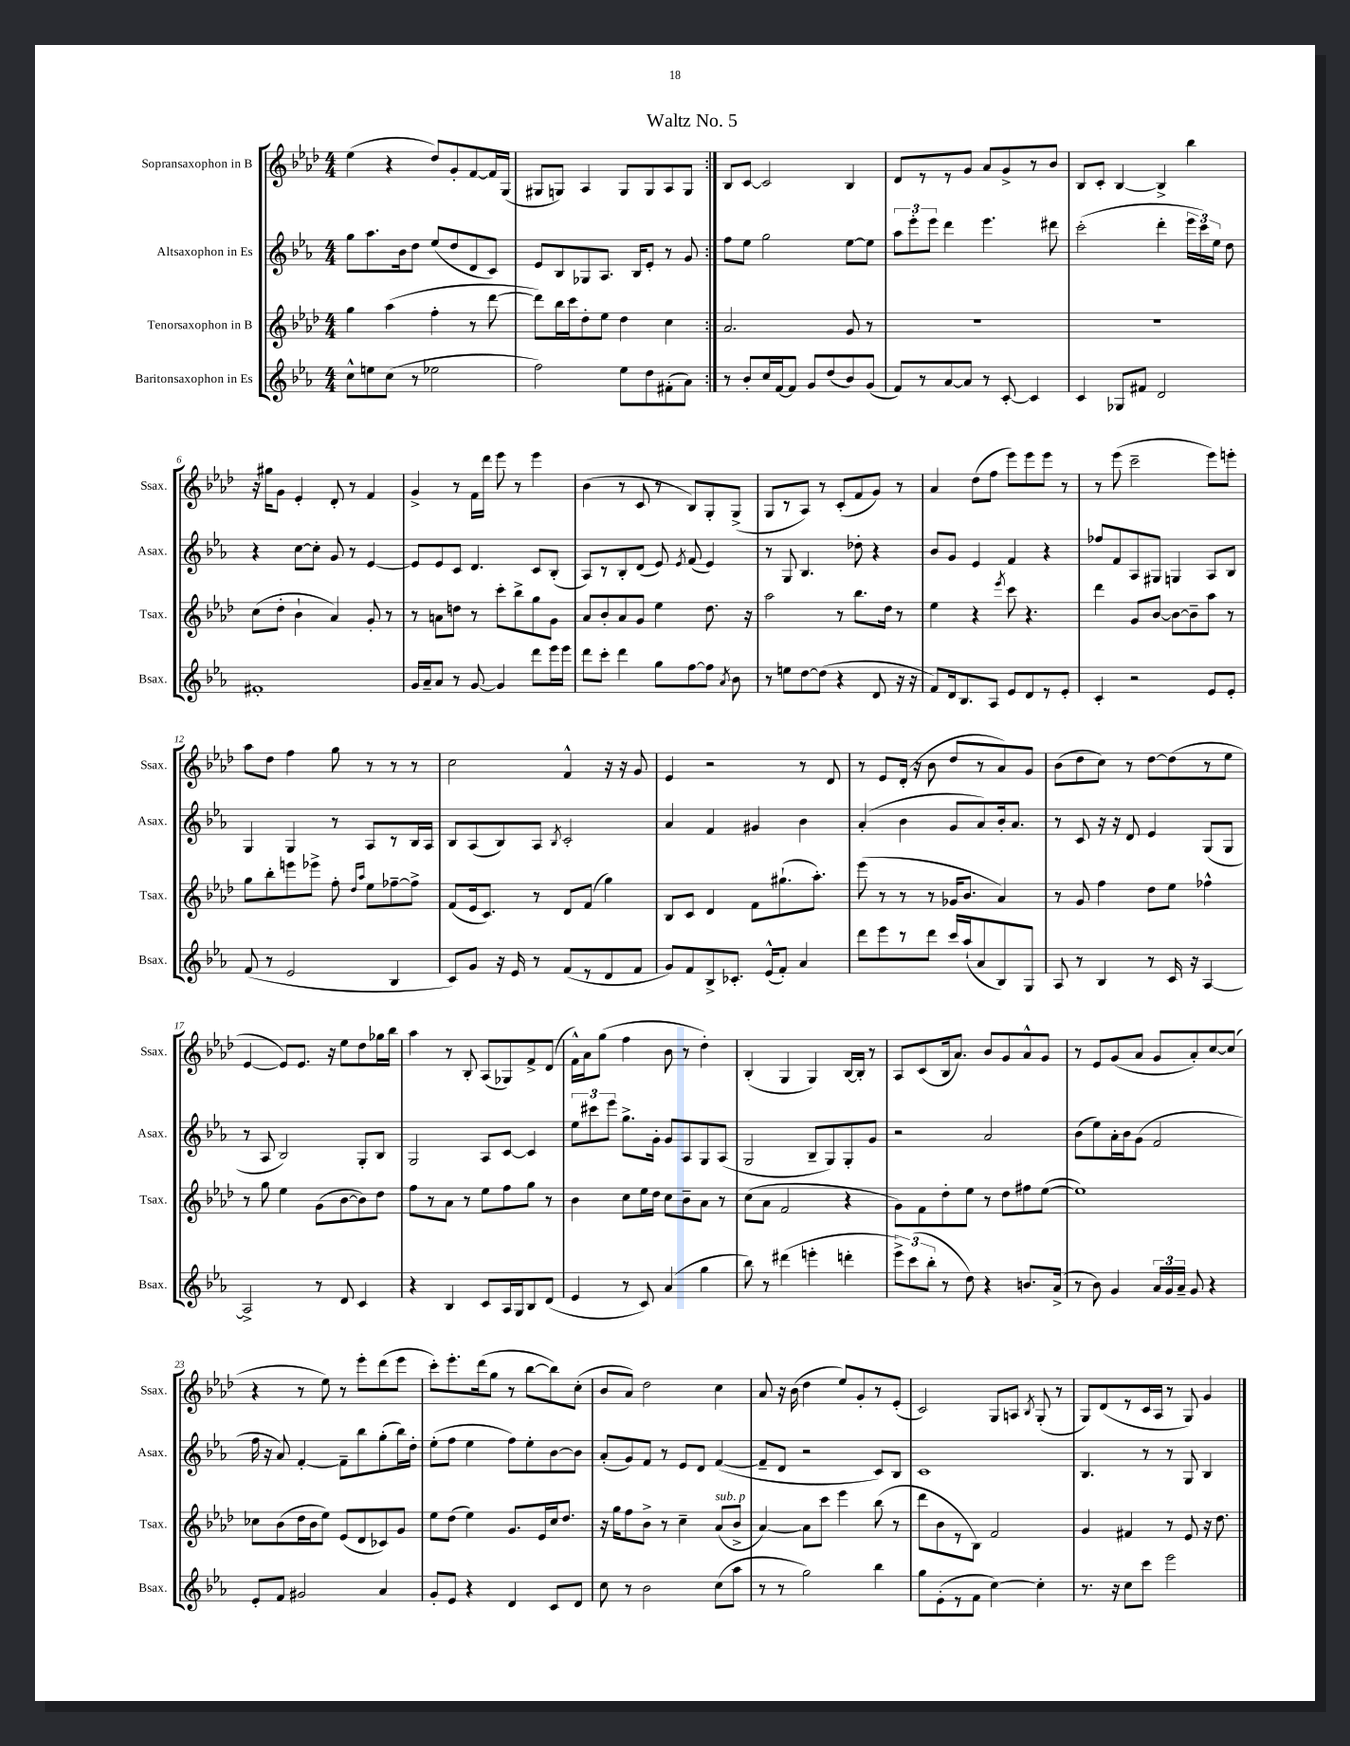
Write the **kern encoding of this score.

**kern	**kern	**kern	**kern
*part4	*part3	*part2	*part1
*staff4	*staff3	*staff2	*staff1
*I"Baritonsaxophon in Es	*I"Tenorsaxophon in B	*I"Altsaxophon in Es	*I"Sopransaxophon in B
*I'Bsax.	*I'Tsax.	*I'Asax.	*I'Ssax.
*clefG2	*clefG2	*clefG2	*clefG2
*k[b-e-a-]	*k[b-e-a-d-]	*k[b-e-a-]	*k[b-e-a-d-]
*M4/4	*M4/4	*M4/4	*M4/4
=1	=1	=1	=1
8cc^^\L	4gg\	8gg\L	(4ee-\
8een\	.	8.aa-\	.
(8cc\J	(4aa-\	.	4r
.	.	16b-\k	.
8r	.	8dd\J	.
2ee-X\	4ff'\	(8ee-/L	8dd-/L)
.	.	8dd/	8g'/
.	8r	8d/	[8f/
.	[8ddd-\	8c/J)	16f/L]
.	.	.	(16G/JJ
=2	=2	=2	=2
2ff\)	8ddd-\L])	8e-/L	8G#X/L
.	16bb-\L	8B-/	8Gn/J)
.	16ccc\J	.	.
.	8dd-'\	8G-X/	4A-/
.	8ee-\J	8.A-/J	.
8ee-\L	4dd-\	.	8G/L
.	.	16B-/KL	.
8dd\	.	8e-'/J	8G/
(8f#X'\	4cc\	8r	8A-/
8a-\J)	.	8g/	8G/J
=3:|!	=3:|!	=3:|!	=3:|!
8r	2.a-/	8ff\L	8B-/L
8b-'/L	.	8ee-\J	[8c/J
16cc/L	.	2gg\	2c/]
[16f/J	.	.	.
8f/J]	.	.	.
8g/L	.	.	.
(8dd/	.	.	.
8b-/)	8g/	[8ee-\L	4B-/
(8g/J	8r	8ee-\J]	.
=4	=4	=4	=4
8f/L)	1r	12aa-\L	8d-/L
.	.	12eee-'\	.
8r	.	.	8r
.	.	12eee-\J	.
[8a-/	.	4ddd\	8r
8a-/J]	.	.	8g/J
8r	.	4.eee-\	8a-/L
[8c'/	.	.	8g^/
4c/]	.	.	8r
.	.	8ddd#X\	8b-/J
=5	=5	=5	=5
4c/	1r	(2ccc'\	8B-/L
.	.	.	8c'/J
8G-X/L	.	.	[4B-/
8f#X/J	.	.	.
2d/	.	4ddd'\	4B-^/]
.	.	24eee-\LL	4bb-\
.	.	24ccc\)	.
.	.	24ee-\JJ	.
.	.	8dd\	.
!!LO:LB:g=z
=6	=6	=6	=6
1f#X'	(8cc\L	4r	16r
.	.	.	16gg#X\KL
.	8dd-'\J	.	8g\J
.	4b-`\	[8cc\L	4e-'/
.	.	8cc'\J]	.
.	4a-/)	8g/	8d-'/
.	.	8r	8r
.	8g'/	[4e-/	4f/
.	8r	.	.
=7	=7	=7	=7
16g/LL	8r	8e-/L]	4g^/
16a-~/J	.	.	.
8a-/J	8an\L	8e-/	.
8r	8ddn\J	8c/J	8r
[8g/	8r	4.d/	16f\LL
.	.	.	16ddd-\JJ
4g/]	8ccc'\L	.	8eee-\
.	8bb-^\	.	8r
8ddd\L	8gg\	8c/L	4eee-\
16eee-\L	8g\J	(8B-'/J	.
16eee-\JJ	.	.	.
=8	=8	=8	=8
8ddd\L	8a-/L	8A-/L)	(4b-\
8ccc'\J	8b-'/	8r	.
4ddd\	8a-/	8B-'/	8r
.	8g/J	(8d/J	8c/
8gg\L	4ee-\	8e-/)	8r
.	.	8qe-/	.
[8ff\	.	(8f/	8B-/L)
8ff\J]	8.dd-\	4e-/)	8G'/
8qa-/	.	.	.
8b-\	.	.	(8G^/J
.	16r	.	.
=9	=9	=9	=9
8r	2aa-\	8r	8G/L
8een\L	.	8G/	8r
[8dd\	.	4.B-/	8A-/J)
(8dd\J]	.	.	8r
4r	8r	.	(8c'/L
.	8.bb-\L	8dd-X'\	8f/
8d/	.	4r	8g/J)
.	16dd-\Jk	.	.
16r	8r	.	8r
16r	.	.	.
=10	=10	=10	=10
8f/L)	4ee-\	8b-/L	4a-/
16d/k	.	8g/J	.
8.B-/	.	.	.
.	4r	4e-/	(8dd-\L
8A-/J	.	.	8ff\J
.	8qeee-/	.	.
8e-/L	8ccc\	4f/	8eee-\L)
8d/	4.r	.	8eee-\
8r	.	4r	8eee-\J
8e-'/J	.	.	8r
=11	=11	=11	=11
4c'/	4ddd-\	8ff-X/L	8r
.	.	8f/	(8eee-\
2r	8g/L	8A-/	2ccc~\
.	[8b-/J	8G#X/J	.
.	8b-\L_	4Gn/	.
.	8b-~\]	.	.
8e-/L	8aa-\J	8A-/L	8eee-\L)
8e-'/J	8r	8B-/J	8eeen'\J
!!LO:LB:g=z
=12	=12	=12	=12
(8f/	8gg\L	4G/	8aa-\L
8r	8bb-'\	.	8dd-\J
2e-/	8eeen\	4G/	4ff\
.	8eee-X^\J	.	.
.	8ff'\	8r	8gg\
.	16qqdd-/LL	.	.
.	16qqaa-/JJ	.	.
.	8ee-\L	8A-/L	8r
4B-/	[8ff-X~\	8r	8r
.	8ff-^\J]	16B-/L	8r
.	.	16A-/JJ	.
=13	=13	=13	=13
8c/L)	(8f/L	8B-/L	2cc\
8g/J	16e-/k	(8A-/	.
.	8.c/J)	.	.
16r	.	8B-/)	.
16e-/	.	.	.
8r	8r	8A-/J	.
.	.	8qB-/	.
(8f/L	8d-/L	2c'/	4f^^/
8r	(8f/J	.	.
8d/	4gg\)	.	16r
.	.	.	16r
8f/J	.	.	8g/
=14	=14	=14	=14
8g/L)	8B-/L	4a-/	4e-/
8f/	8c/J	.	.
8B-^/	4d-/	4f/	2r
8.c-X'/J	.	.	.
.	8f\L	4g#X/	.
(16e-^^/KL	.	.	.
8f'/J)	(8.gg#X`\	.	.
4a-/	.	4b-\	8r
.	8.aa-'\J)	.	.
.	.	.	8d-/
=15	=15	=15	=15
8ddd\L	(8eee-\	(4a-'/	8r
8eee-\	8r	.	8e-/L
8r	8r	4b-\	(16d-'/Jk
.	.	.	16r
8ddd\J	8r	.	8b-\
16ccc/LL	16g-X/KL	8g/L	8dd-/L
(16aa-`/J	8.b-/J	.	.
8a-/	.	8a-/)	8r
8B-/)	4a-/)	16b-'/k	8a-/)
.	.	8.a-/J	.
8G/J	.	.	8g/J
=16	=16	=16	=16
8A-/	8r	8r	(8b-\L
8r	8g/	8c/	8dd-\
4B-/	4ff\	16r	8cc\J)
.	.	16r	.
.	.	8d/	8r
8r	8dd-\L	4e-/	[8dd-\L
16c/	8ee-\J	.	(8dd-\]
16r	.	.	.
[4A-/	4ff-X^^\	(8G/L	8r
.	.	8G/J	8ee-\J
!!LO:LB:g=z
=17	=17	=17	=17
2A-^/]	8r	8r	[4e-/
.	8gg\	8A-/	.
.	4ee-\	2B-/)	8e-/L])
.	.	.	8.e-/J
8r	(8g\L	.	.
.	.	.	16r
8d/	[8b-\	.	8ee-\L
4c/	8b-\])	8G'/L	8dd-\
.	8dd-\J	8B-/J	16gg-X\L
.	.	.	16bb-\JJ
=18	=18	=18	=18
4r	8ff\L	2G/	4aa-\
.	8r	.	.
4B-/	8a-\J	.	8r
.	8r	.	8B-'/
8c/L	8ee-\L	8A-/L	(8A-/L
16A-/L	8ff\	[8c/J	8G-X/)
16G/J	.	.	.
8B-/	8gg\J	4c/]	8f^/
(8d/J	8r	.	(8d-/J
=19	=19	=19	=19
4e-/	4b-\	12ee-\L	16f^^\LL)
.	.	.	16a-\J
.	.	12ccc#X\	.
.	.	.	(8gg\J
.	.	12eee-\J	.
8r	8cc\L	8.gg^\L	4ff\
8c/)	16ee-\L	.	.
.	16dd-\JJ	16g'\Jk	.
(4a-/	8cc\L	8g/L	8b-\
.	8b-~\	8A-/	8r
4gg\	8a-\J	8G/	4dd-'\)
.	8r	(8A-/J	.
=20	=20	=20	=20
8bb-\)	(8cc\L	2G/	(4B-'/
8r	8a-\J	.	.
(4ddd#X\	2f/	.	4G/
4eeen'\	.	8B-~/L	4G/)
.	.	8G/)	.
4dddn'\	4r	8G'/	[16B-/LL
.	.	.	16B-'/JJ]
.	.	8g/J	8r
=21	=21	=21	=21
12eee-^\L)	8g\L)	2r	8A-/L
(12ccc\	.	.	.
.	8f\	.	(8c/
12bb-'\J	.	.	.
8r	8dd-'\	.	16B-/k
.	.	.	8.a-/J)
8dd\)	8ee-\J	.	.
4r	8r	2a-/	8b-/L
.	8dd-\L	.	8g/
8.bn/L	8ff#X\	.	8a-^^/
.	([8ee-\J	.	8g/J
(16a-^/Jk	.	.	.
=22	=22	=22	=22
8r	1ee-])	(8b-\L	8r
8b-\)	.	8ee-\)	8e-/L
4g/	.	16a-'\L	(8g/
.	.	16b-\J	.
.	.	(8g\J	8a-/J
24a-/LL	.	2f/	8g/L
24g/	.	.	.
24a-~/JJ	.	.	.
8g/	.	.	8a-'/)
4r	.	.	[8cc/
.	.	.	(8cc/J]
!!LO:LB:g=z
=23	=23	=23	=23
8e-'/L	8cc-X\L	16ff\	4r
.	.	16r	.
8f/J	(8b-\	8a-/)	.
2g#X/	16dd-\L	[4f'/	8r
.	16b-\J	.	.
.	8ee-\J)	.	8ee-\)
.	(8e-/L	8f~\L]	8r
.	8d-/	8bb-\	8eee-'\L
4a-/	8c-X/)	(8gg'\	(8ddd-\
.	8g/J	16bb-\L)	8eee-\J
.	.	16dd'\JJ	.
=24	=24	=24	=24
8g'/L	8ee-\L	(8ee-'\L	8ccc'\L)
8e-/J	(8dd-\J	8ff\J	8.eee-'\
4r	4ee-\)	4ee-\	.
.	.	.	(16ddd-\k
.	.	.	8gg\J
4d/	8.g/L	8ff\L)	8r
.	.	8ee-'\	[8bb-\L
.	16e-/L	.	.
8c/L	16cc/J	[8b-\	8bb-\])
.	8.dd-/J	.	.
8d/J	.	8b-\J]	(8cc'\J
=25	=25	=25	=25
8cc\	16r	(8a-'/L	8b-/L
.	16gg\KL	.	.
8r	8ff\	8g/)	8a-/J)
2b-\	8b-^\J	8f/J	2dd-\
.	8r	8r	.
.	4cc~\	8e-/L	.
.	.	8d/J	.
!	!LO:TX:a:i:t=sub. p	!	!
(8cc\L	(8a-/L	([4f/	4cc\
8aa-\J	8b-^/J	.	.
=26	=26	=26	=26
8r	[4a-/)	8f~/L]	8a-/
8r	.	8d/J	16r
.	.	.	(16b-\
2gg\)	8a-\L]	2r	4dd-\
.	8ccc\J	.	.
.	4eee-\	.	8ee-/L)
.	.	.	8g'/
4bb-\	(8bb-\	8c/L)	8r
.	8r	8B-/J	(8e-'/J
=27	=27	=27	=27
8gg\L	8ddd-\L	1c	2c/)
(8e-'\	8b-\	.	.
8r	8r	.	.
8f\J	8B-\J)	.	.
[4cc\)	2f/	.	8G/L
.	.	.	8An/J
.	.	.	8qB-/
4cc'\]	.	.	(8G'/
.	.	.	8r
=28	=28	=28	=28
8.r	4g/	4.B-/	8G/L)
.	.	.	(8d-/
16r	.	.	.
8cc\L	4f#X/	.	8r
8ccc\J	.	8r	16c/L
.	.	.	16A-/JJ
2eee-\	8r	8r	8r
.	8e-/	8G/	8G/)
.	16r	4B-/	4g/
.	8.dd-\	.	.
==	==	==	==
*-	*-	*-	*-
